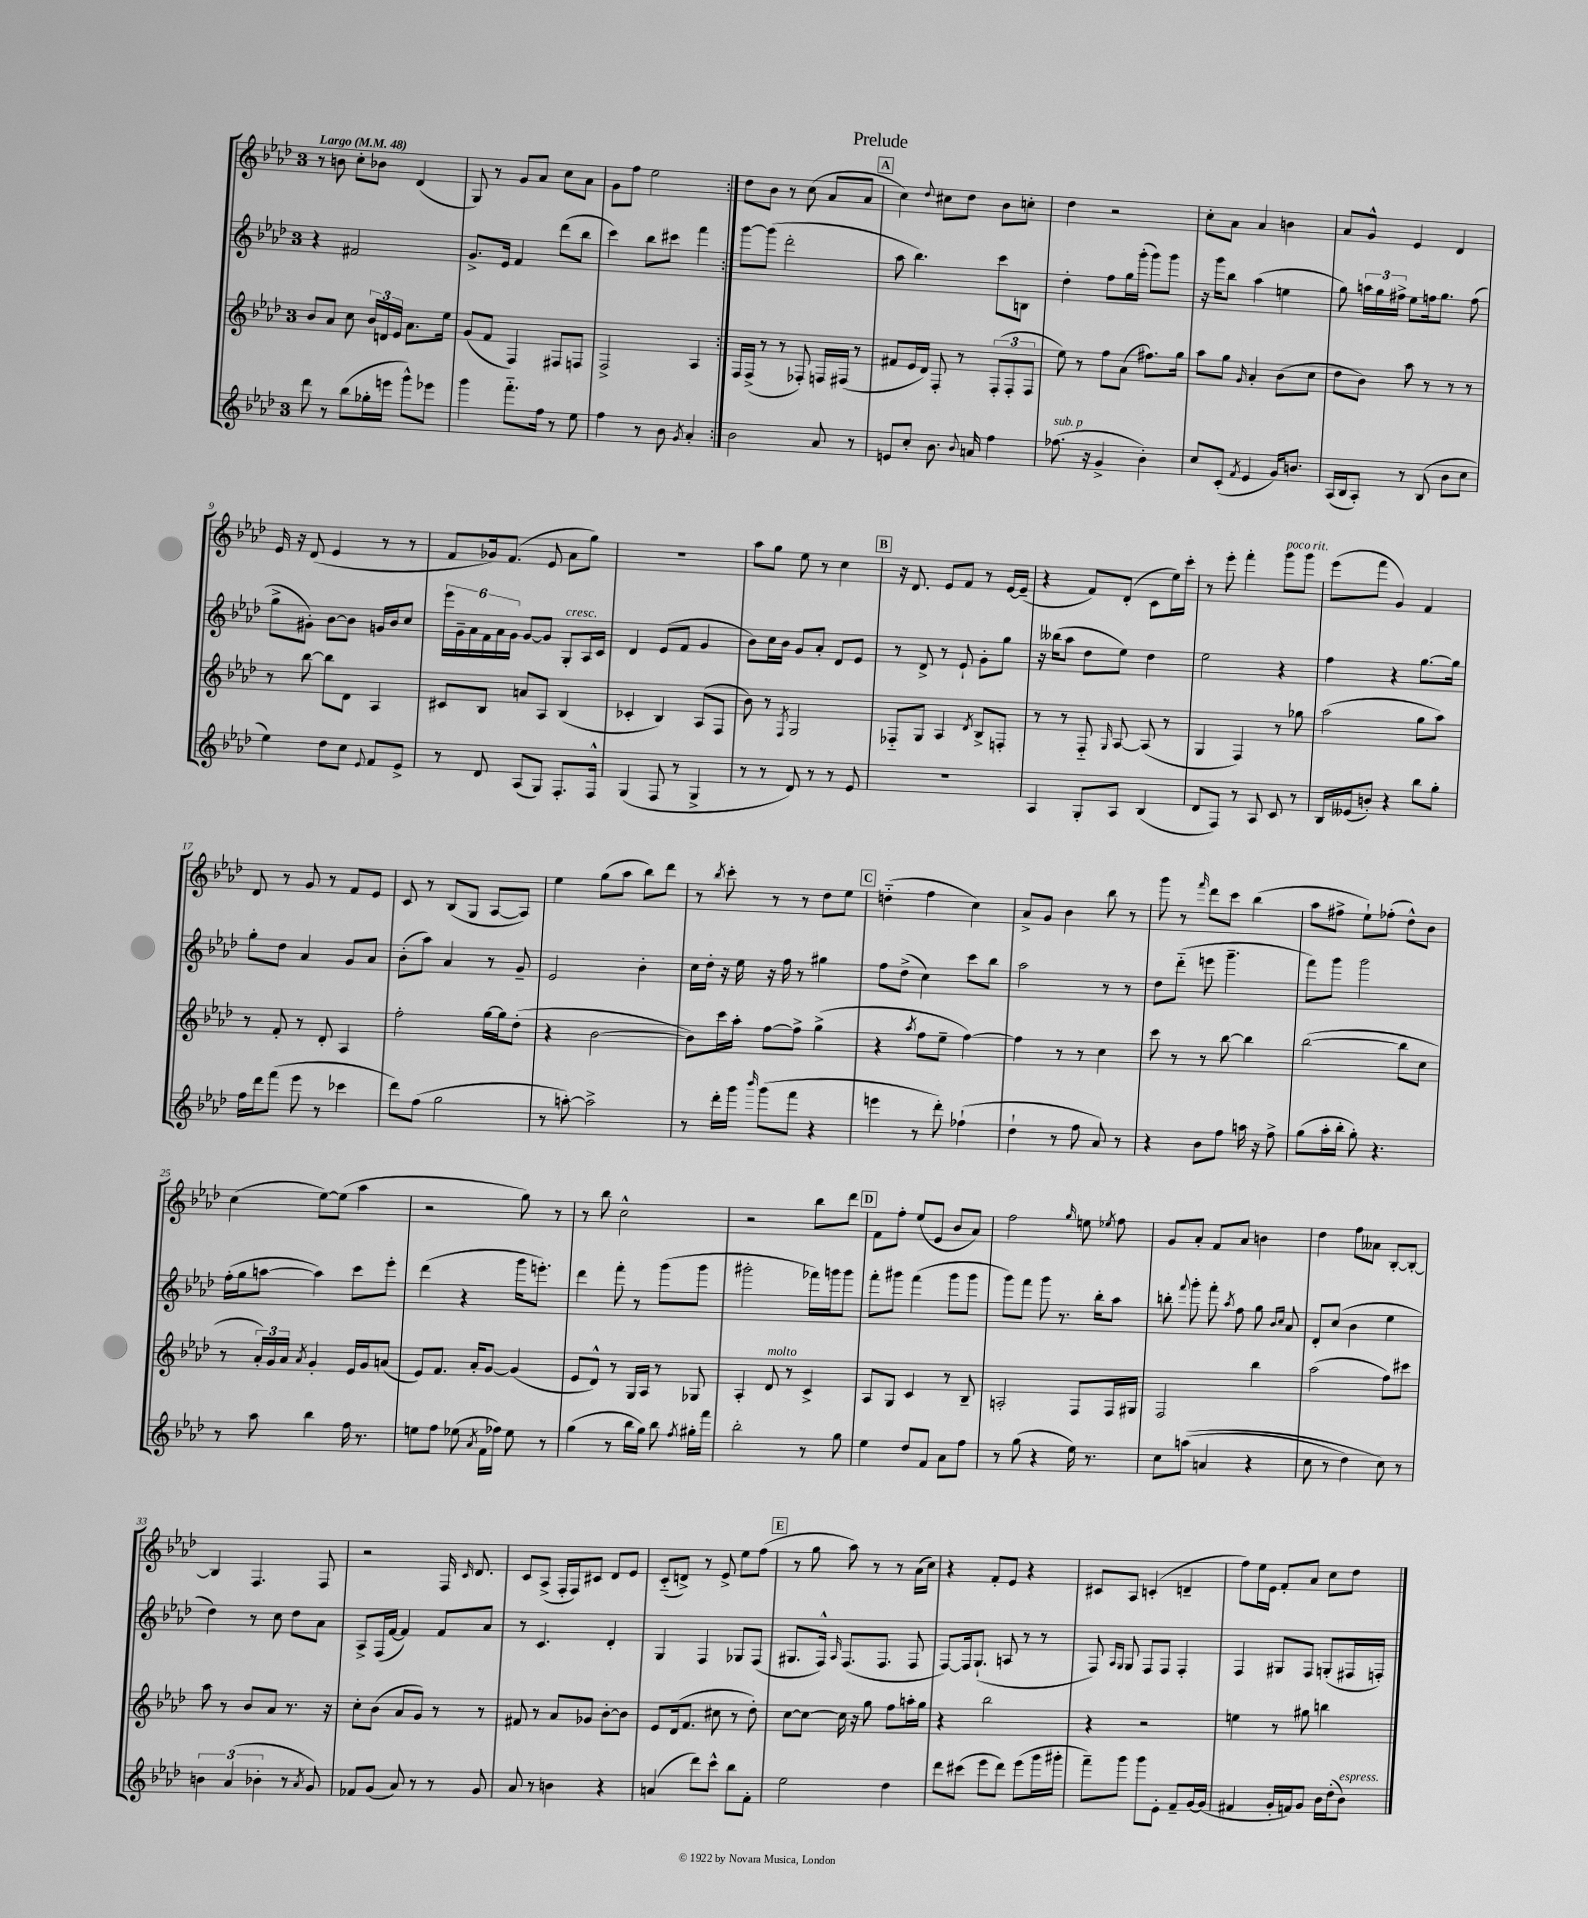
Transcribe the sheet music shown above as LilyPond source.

\header { title = "Prelude" }
<<
\new StaffGroup <<
\new Staff = "s0" {
    \clef treble \key aes \major \once \override Staff.TimeSignature.style = #'single-digit \time 3/4 \tempo "Largo" 4 = 48
    \autoBeamOff \repeat volta 2 { r8 b'8 c''8[-. bes'8] des'4( |
    g8) r8 g'8[ aes'8] c''8[ aes'8] |
    g'8[ f''8] ees''2 | }
    des''8[ bes'8] r8 c''8( aes'8[ aes'8] |
    \mark \markup { \box "A" } c''4) \appoggiatura { des''8 } cis''8[ des''8] bes'8[ c''8]-. |
    des''4 r2 |
    c''8[-. aes'8] aes'4 b'4 |
    aes'8[ g'8]-^ ees'4 des'4 |
    ees'16 r16 des'8( ees'4 r8 r8 |
    f'8[ ges'16) f'8.]( ees'8 aes'8[ g''8]) |
    R2. |
    aes''8[ g''8] ees''8 r8 c''4 |
    \mark \markup { \box "B" } r16 des'8. ees'8[ f'8] r8 ees'16[~ ees'16]--( |
    r4 f'8[) des'8]-.( c'8[ ees''16) c'''16]-. |
    r8 ees'''8-. f'''4-. g'''8[^\markup { \italic "poco rit." } g'''8] |
    ees'''8[( f'''8] g'4) f'4 |
    des'8 r8 g'8 r8 f'8[ ees'8] |
    c'8 r8 bes8[( g8] aes8[~ aes8]) |
    ees''4 g''8[( aes''8] bes''8[) des'''8] |
    r8 \acciaccatura { bes''8 } c'''8-. r8 r8 des''8[ ees''8] |
    \mark \markup { \box "C" } d''4-_( f''4 c''4) |
    aes'8[-> g'8] bes'4 bes''8 r8 |
    g'''8 r8 \grace { f'''16 } des'''8[ c'''8] bes''4( |
    aes''8[ fis''8]-> ees''8[-!) fes''8]-.( des''8[-^) bes'8] |
    c''4( ees''8[~) ees''8]( aes''4 |
    r2 g''8) r8 |
    r8 bes''8 c''2-^ |
    r2 bes''8[ des'''8] |
    \mark \markup { \box "D" } f'8[ f''8]-. ees''8[( ees'8] bes'8[ aes'8]) |
    f''2 \grace { g''16 } e''8 \acciaccatura { ees''8 } f''8 |
    g'8[ aes'8]-. f'8[ aes'8] b'4 |
    des''4 f''8[ aeses'8] bes8[~-. bes8]~-. |
    bes4 f4. f8 |
    r2 f16 \grace { c'16 } des'8. |
    c'8[ aes8]->( f16[-. f16) cis'8] des'8[ ees'8] |
    c'8[-_( d'8]->) r8 ees'8-> ees''8[ f''8]( |
    \mark \markup { \box "E" } r8 g''8 aes''8) r8 r8 aes'16[( c''16]) |
    r4 f'8[-. ees'8] r4 |
    cis'8[ aes8] c'4-.( d'4-- |
    f''8[) ees''16 ees'16] f'8[-. aes'8] c''8[ des''8] \bar "|." |
}
\new Staff = "s1" {
    \clef treble \key aes \major \once \override Staff.TimeSignature.style = #'single-digit \time 3/4
    \autoBeamOff \repeat volta 2 { r4 fis'2 |
    g'8.[-> ees'16] f'4 des'''8[( bes''8] |
    c'''4) bes''8[ cis'''8] f'''4 | }
    g'''8[~ g'''8]( des'''2-. |
    \mark \markup { \box "A" } aes''8 bes''4.) c'''8[ b8] |
    des''4-. f''8[ g''16 g'''16]-.( g'''8[) g'''8] |
    r16 g'''16[ bes''8] aes''4( e''4 |
    g''8) \tuplet 3/2 { a''16[ g''16 fis''16]-> } ees''8[ f''16 g''8.] f''8( |
    g''8[-> gis'8]-.) bes'8[~ bes'8] g'16[ bes'16 c''8] |
    \tuplet 6/4 { ees'''16[ g'16-- aes'16 f'16 aes'16 g'16] } g'8[~ g'8] g8[-.^\markup { \italic "cresc." } aes16 c'16] |
    des'4 ees'8[( f'8] g'4 |
    bes'8[) c''16 bes'16] g'8[ aes'8]-. des'8[ ees'8] |
    \mark \markup { \box "B" } r8 des'8-> r8 ees'8-! g'8[-. g''8] |
    r16 beses''16[( aes''8] des''8[ ees''8]) des''4 |
    ees''2 r4 |
    f''4 r4 g''8.[~ g''16] |
    g''8[-. des''8] aes'4 g'8[ aes'8] |
    bes'8[-.( aes''8]) aes'4 r8 g'8-- |
    ees'2 bes'4-. |
    c''16[ des''16]-. r16 ees''16 r16 f''16 r8 gis''4 |
    \mark \markup { \box "C" } f''8[ des''8]->( c''4) c'''8[ bes''8] |
    aes''2 r8 r8 |
    des''8[ des'''8]-_( e'''8 g'''4.-- |
    f'''8[) g'''8] g'''2 |
    f''16[-.( g''16 a''8]~ a''4) c'''8[ ees'''8]-. |
    des'''4( r4 g'''16[ e'''8.]-.) |
    des'''4 f'''8-. r8 g'''8[( g'''8] |
    gis'''2-. fes'''16[) g'''16 g'''8] |
    \mark \markup { \box "D" } f'''8[-. gis'''8] f'''4( gis'''8[ gis'''8] |
    g'''8[) f'''8] g'''8 r8. bes''16[-. aes''8] |
    b''8-. \appoggiatura { f'''8 } g'''8-. f'''8-. \acciaccatura { aes''8 } f''8 g''8 \grace { bes'16[ c''16] } aes'8 |
    des'8[-. c''8]( bes'4 ees''4 |
    des''4) r8 c''8 des''8[ aes'8] |
    aes8[-> f16( f'16]~ f'4) f'8[ aes'8] |
    r8 c'4. des'4-. |
    g4 f4 ges8[ f8]( |
    \mark \markup { \box "E" } gis8.[ f16]-^) \grace { aes16 } f8.[( f8.] f8 |
    f8[~) f16 g8.]-!( a8 r8 r8 |
    f8) \grace { aes16[ g16] } g8 f8[ f8] f4-. |
    f4 gis8[ f8] g8[-.( fis16 f16]-.) \bar "|." |
}
\new Staff = "s2" {
    \clef treble \key aes \major \once \override Staff.TimeSignature.style = #'single-digit \time 3/4
    \autoBeamOff \repeat volta 2 { bes'8[ aes'8] c''8 \tuplet 3/2 { bes'16[ d'16 ees'16] } aes'8.[ ees''16] |
    g'8[( f'8] f4) fis8[ f8] |
    f2-> aes4 | }
    f16[ f16]->( r8 r8 fes8-.) f16[ fis16]( r8 |
    \mark \markup { \box "A" } fis'8[ ees'16 des'16]) f8-. r8 \tuplet 3/2 { f8[-.( f8-. f8] } |
    ees''8) r8 f''8[ aes'8]( fis''8.[) g''16] |
    aes''8[ g''8] \grace { g'16 } aes'4-. bes'8[( c''8] |
    des''8[ bes'8]) aes''8 r8 r8 r8 |
    r8 bes''8~ bes''8[ des'8] aes4 |
    cis'8[ bes8] a'8[ aes8] bes4( |
    ces'4-. bes4) aes8[( f8] |
    bes'8) r8 \acciaccatura { f8 } g2 |
    \mark \markup { \box "B" } fes8[-_ g8] aes4 \acciaccatura { des'8 } bes8[-> f8]-. |
    r8 r8 f8-_ \grace { g16 } aes8~ aes8( r8 |
    g4 f4) r8 ges''8 |
    aes''2( g''8[ aes''8]) |
    r8 f'8-. r8 des'8-. aes4 |
    f''2-. g''16[~ g''16 des''8]-.( |
    r4 bes'2~ |
    bes'8[) c'''16 aes''16]-. f''8[~ f''8]-> g''4->( |
    \mark \markup { \box "C" } r4 \acciaccatura { aes''8 } f''8[ ees''8]-- f''4~) |
    f''4 r8 r8 c''4 |
    c'''8 r8 r8 bes''8~ bes''4 |
    bes''2~( bes''8[ c''8] |
    r8 \tuplet 3/2 { aes'16[-.) g'16 aes'16] } \acciaccatura { aes'8 } g'4-. ees'16[ g'16 a'8]( |
    ees'8[) f'8.] aes'16[-. g'8]~ g'4( |
    ees'8[ des'8]-^) r8 g16[ aes16] r8 ges8 |
    aes4-. des'8^\markup { \italic "molto" } r8 c'4-> |
    \mark \markup { \box "D" } aes8[ g8] c'4 r8 bes8-- |
    a2-. f8[ f16 gis16] |
    f2 bes''4 |
    aes''2( f''8[) cis'''8] |
    aes''8 r8 bes'8[ aes'8] r8. r16 |
    c''8[-. bes'8]( aes'8[ g'8]) r8 r8 |
    fis'8 r8 aes'8[ ges'8] bes'8[~-. bes'8] |
    ees'8[ des'16( f'8.] cis''8 r8 des''8-.) |
    \mark \markup { \box "E" } c''8[~ c''8]~ c''16 r16 g''8 f''8[ a''16-. g''16] |
    r4 bes''2 |
    r4 r2 |
    e''4 r8 gis''8 b''4 \bar "|." |
}
\new Staff = "s3" {
    \clef treble \key aes \major \once \override Staff.TimeSignature.style = #'single-digit \time 3/4
    \autoBeamOff \repeat volta 2 { des'''8 r8 bes''8[( ges''16-. e'''16] g'''8[-^) ees'''8] |
    g'''4 f'''8.[-_ f''16] r8 ees''8 |
    f''4 r8 bes'8 \acciaccatura { g'8 } aes'4-. | }
    bes'2 aes'8 r8 |
    \mark \markup { \box "A" } e'8[ c''8]-. bes'8. \appoggiatura { bes'8 } a'16 f''4 |
    fes''8.^\markup { \italic "sub. p" }( r16 g'4-> bes'4-.) |
    c''8[ c'8]-.( \acciaccatura { f'8 } ees'4 g'16[) b'8.] |
    aes16[( bes16 aes8]-.) r8 bes8( bes'8[ c''8] |
    ees''4) des''8[ c''8] \appoggiatura { ees'8 } f'8[ ees'8]-> |
    r8 des'8 aes8[( g8]) f8.[-. f16]-^ |
    g4( f8 r8 g4-> |
    r8 r8 des'8) r8 r8 ees'8 |
    \mark \markup { \box "B" } R2. |
    aes4 g8[-. aes8] bes4( |
    des'8[ f8]) r8 aes8 c'8 r8 |
    bes16[ eeses'16( b'8]-.) r4 bes''8[ g''8]-. |
    f''16[ des'''16 f'''8]( ees'''8 r8 ces'''4 |
    des'''8[) f''8]( g''2 |
    r8 a''8~-.) a''2-> |
    r8 des'''16[-. g'''16] \grace { bes'''16 } g'''8[( f'''8] r4 |
    \mark \markup { \box "C" } e'''4 r8 des'''8-.) fes''4-!( |
    des''4-! r8 f''8 aes'8) r8 |
    r4 bes'8[ f''8] a''16 r16 f''8-> |
    g''8[( aes''16-. bes''16]-. g''8-.) r4. |
    r8 aes''8 bes''4 f''16 r8. |
    e''8[ f''8] ees''8( \acciaccatura { aes'8 } f'16[ fes''16]) ees''8 r8 |
    g''4( r8 bes''16[ g''16]) bes''8 \acciaccatura { f''8 } gis''16[-. f'''16] |
    bes''2-. r8 g''8 |
    \mark \markup { \box "D" } ees''4 des''8[ f'8] aes'8[ f''8] |
    r8 g''8( r4 ees''16) r8. |
    c''8[ a''8](\( a'4 r4 |
    c''8 r8 des''4) c''8\) r8 |
    \tuplet 3/2 { b'4 aes'4( bes'4-. } r8 \acciaccatura { aes'8 } g'8) |
    fes'8[ g'8]( aes'8) r8 r8 g'8 |
    aes'8 r8 b'4 r4 |
    a'4( des'''8[) c'''8]-^ bes''8[ f'8]-. |
    \mark \markup { \box "E" } ees''2 des''4 |
    des'''8[ cis'''8]( ees'''8[ des'''8]) ees'''8[( g'''16 gis'''16]-. |
    f'''8[--) g'''8] g'''8[ ees'8]-. f'8[-- g'16~ g'16]( |
    fis'4 g'16[-. f'16) g'8] bes'16[ des''16-.( bes'8]^\markup { \italic "espress." }) \bar "|." |
}
>>
>>
